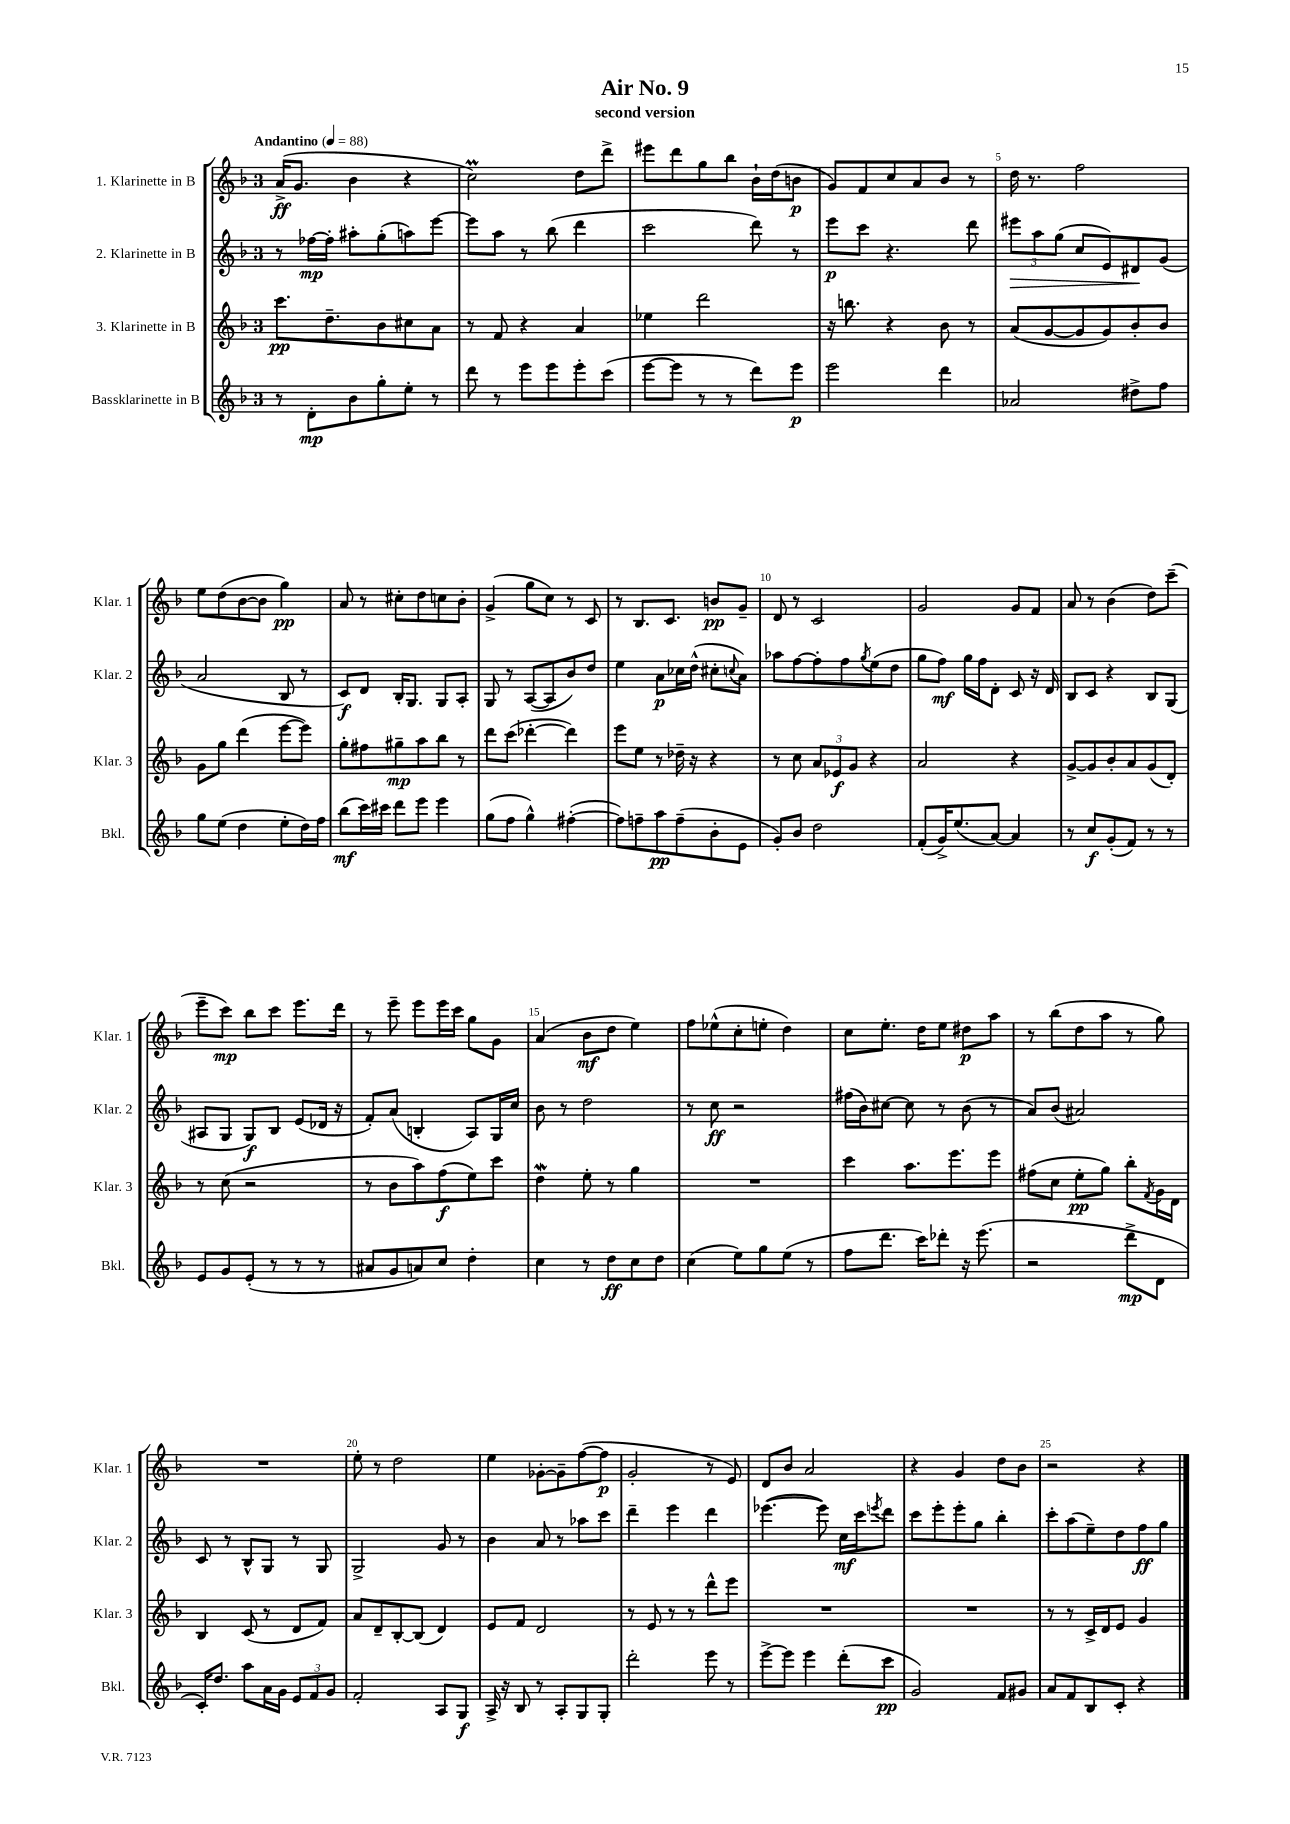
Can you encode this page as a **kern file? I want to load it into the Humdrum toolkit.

**kern	**kern	**kern	**kern
*staff4	*staff3	*staff2	*staff1
*clefG2	*clefG2	*clefG2	*clefG2
*k[b-]	*k[b-]	*k[b-]	*k[b-]
*M3/4	*M3/4	*M3/4	*M3/4
*MM88	*MM88	*MM88	*MM88
8r	8.ccc\L	8r	(16a^/LK
.	.	.	8.g/J
8d'\L	.	[16ff-\LL	.
.	8.dd~\	16ff-'\]JJ	.
8b-\	.	8aa#'\L	4b-\
8gg'\	8b-\	(8gg'\	.
8ee'\J	8cc#\	8aa\)	4r
8r	8a\J	[8eee\J	.
=	=	=	=
8ddd\	8r	8eee\]L	2cc\)
8r	8f/	8aa\J	.
8eee\L	4r	8r	.
8eee\	.	(8bb-\	.
8eee'\	4a/	4ddd\	8dd\L
(8ccc\J	.	.	8ddd^\J
=	=	=	=
[8eee\L	4ee-\	2ccc\	8eee#\L
8eee\]J	.	.	8ddd\
8r	2ddd\	.	8gg\
8r	.	.	8bb-\J
8ddd\L)	.	8ddd\)	16b-`\LL
.	.	.	(16dd\J
8eee\J	.	8r	8b\J
=	=	=	=
2eee\	16r	8eee\L	8g/L)
.	8.bb\	.	.
.	.	8ccc\J	8f/
.	4r	4.r	8cc/
.	.	.	8a/
4ddd\	8b-\	.	8b-/J
.	8r	8ddd\	8r
=	=	=	=
2a-/	(8a/L	12eee#\L	16dd\
.	.	.	8.r
.	.	12aa\	.
.	[8g/	.	.
.	.	(12gg\J	.
.	8g/]	8cc/L	2ff\
.	8g/)	8e/)	.
8dd#^\L	8b-'/	8d#/	.
8ff\J	8b-/J	(8g/J	.
=	=	=	=
8gg\L	8g\L	2a/	8ee\L
(8ee\J	8gg\J	.	(8dd\
4dd\	(4ddd\	.	[8b-\
.	.	.	8b-\]J
8ee'\L	[8eee\L	8B-/	4gg\)
16dd\L)	8eee\]J)	8r	.
16ff\JJ	.	.	.
=	=	=	=
(8bb-\L	8gg'\L	8c/L)	8a/
16ccc\L)	8ff#\	8d/J	8r
16ccc#\JJ	.	.	.
8ddd\L	8gg#~\	16B-'/LK	8cc#'\L
.	.	8.G/J	.
8eee\J	8aa\	.	8dd\
4eee\	8bb-\J	8G/L	8cc\
.	8r	8A'/J	8b-'\J
=	=	=	=
(8gg\L	8ddd\L	8G/	(4g^/
8ff\J	(8ccc\J	8r	.
4gg^^\)	[4ddd-'\	([8A/L	8gg\L
.	.	8A/]	8cc\J)
([4ff#'\	4ddd-\])	8b-/)	8r
.	.	8dd/J	8c/
=	=	=	=
8ff#\]L)	8eee\L	4ee\	8r
8ff~\	8ee\J	.	8.B-/L
8aa\	8r	8a\L	.
.	.	.	8.c/J
(8ff~\	16dd-~\	16cc-\L	.
.	16r	(16dd^^\JJ	.
8b-'\	4r	8cc#'\L	8b/L
.	.	8qqcc/	.
8e\J	.	8a\J)	8g~/J
=	=	=	=
8g'/L)	8r	8aa-\L	8d/
8b-/J	8cc\	[8ff\	8r
2dd\	12a/L	8ff'\]	2c/
.	12e-/	.	.
.	.	8ff\	.
.	12g/J	.	.
.	.	8qgg/	.
.	4r	(8ee\	.
.	.	8dd\J	.
=	=	=	=
(8f'/L	2a/	8gg\L	2g/
16g^/K)	.	8ff\J)	.
(8.ee/	.	.	.
.	.	16gg\LL	.
.	.	16ff\J	.
[8a/J)	.	8d'\J	.
4a/]	4r	8c/	8g/L
.	.	16r	8f/J
.	.	16d/	.
=	=	=	=
8r	[8g^/L	8B-/L	8a/
8cc/L	8g/]	8c/J	8r
(8g'/	8b-'/	4r	(4b-\
8f/J)	8a/	.	.
8r	(8g/	8B-/L	8dd\L)
8r	8d'/J)	(8G/J	(8ccc~\J
=	=	=	=
8e/L	8r	8A#/L	8eee~\L
8g/	(8cc\	8G/J	8ccc\J)
(8e'/J	2r	8G/L)	8bb-\L
8r	.	8B-/J	8ccc\J
8r	.	(8e/L	8.eee\L
8r	.	16d-/Jk	.
.	.	16r	16ddd\Jk
=	=	=	=
8a#/L	8r	8f'/L)	8r
8g/	8b-\L	(8a/J	8eee~\
8a/)	8aa\)	4B'/	8eee\L
8cc/J	(8ff\	.	16eee\L
.	.	.	16ccc\JJ
4dd'\	8ee\)	8A/L)	8gg\L
.	8ccc\J	16G/L	8g\J
.	.	16cc/JJ	.
=	=	=	=
4cc\	4dd\	8b-\	(4a/
.	.	8r	.
8r	8ee'\	2dd\	8b-\L
8dd\L	8r	.	8dd\J
8cc\	4gg\	.	4ee\)
8dd\J	.	.	.
=	=	=	=
(4cc\	2.r	8r	8ff\L
.	.	8cc\	(8ee-^^\
8ee\L)	.	2r	8cc'\
8gg\	.	.	8ee'\J
(8ee\J	.	.	4dd\)
8r	.	.	.
=	=	=	=
8ff\L	4ccc\	(16ff#\LL	8cc\L
.	.	16b-\J)	.
8.ddd\J	.	[8cc#\J	8.ee'\J
.	8.aa\L	8cc#\]	.
16ccc\LK)	.	.	16dd\LK
8ddd-'\J	.	8r	8ee\J
.	8.eee\	.	.
16r	.	(8b-\	8dd#\L
(8.eee\	.	.	.
.	8eee\J	8r	8aa\J
=	=	=	=
2r	(8ff#\L	8a/L)	8r
.	8cc\J	(8b-/J	(8bb-\L
.	8ee'\L	2a#/)	8dd\
.	8gg\J)	.	8aa\J
8ddd^\L	8bb-'\L	.	8r
.	8qf/	.	.
8d\J	16g\L	.	8gg\)
.	16d\JJ	.	.
=	=	=	=
16c'/LK)	4B-/	8c/	2.r
8.dd/J	.	.	.
.	.	8r	.
8aa\L	(8c/	8B-^^/L	.
16a\L	8r	8G/J	.
16g\JJ	.	.	.
12e/L	8d/L	8r	.
12f/	.	.	.
.	8f/J)	8G/	.
12g/J	.	.	.
=	=	=	=
2f'/	8a/L	2G^/	8ee'\
.	8d~/	.	8r
.	[8B-'/	.	2dd\
.	(8B-/]J	.	.
8A/L	4d/)	8g/	.
8G/J	.	8r	.
=	=	=	=
16A^/	8e/L	4b-\	4ee\
16r	.	.	.
8B-/	8f/J	.	.
8r	2d/	8a/	[8g-'\L
8A'/L	.	8r	8g-~\]
8G/	.	8aa-\L	([8ff\
8G'/J	.	8ccc\J	8ff\]J
=	=	=	=
2ddd'\	8r	4ddd~\	2g'/
.	8e/	.	.
.	8r	4eee\	.
.	8r	.	.
8eee\	8ddd^^\L	4ddd\	8r
8r	8eee\J	.	8e/)
=	=	=	=
[8eee^\L	2.r	([4.eee-\	8d/L
8eee\]J	.	.	8b-/J
4eee\	.	.	2a/
.	.	8eee-\])	.
(8ddd'\L	.	16cc\LL	.
.	.	16ccc\J	.
.	.	8qeee/	.
8ccc\J	.	8ddd\J	.
=	=	=	=
2g/)	2.r	8ccc\L	4r
.	.	8eee'\	.
.	.	8eee'\	4g/
.	.	8gg\J	.
8f/L	.	4bb-'\	8dd\L
8g#/J	.	.	8b-\J
=	=	=	=
8a/L	8r	8ccc'\L	2r
8f/	8r	(8aa\	.
8B-/	16c^/LL	8ee~\)	.
.	16d/J	.	.
8c'/J	8e/J	8dd\	.
4r	4g/	8ff\	4r
.	.	8gg\J	.
==	==	==	==
*-	*-	*-	*-
